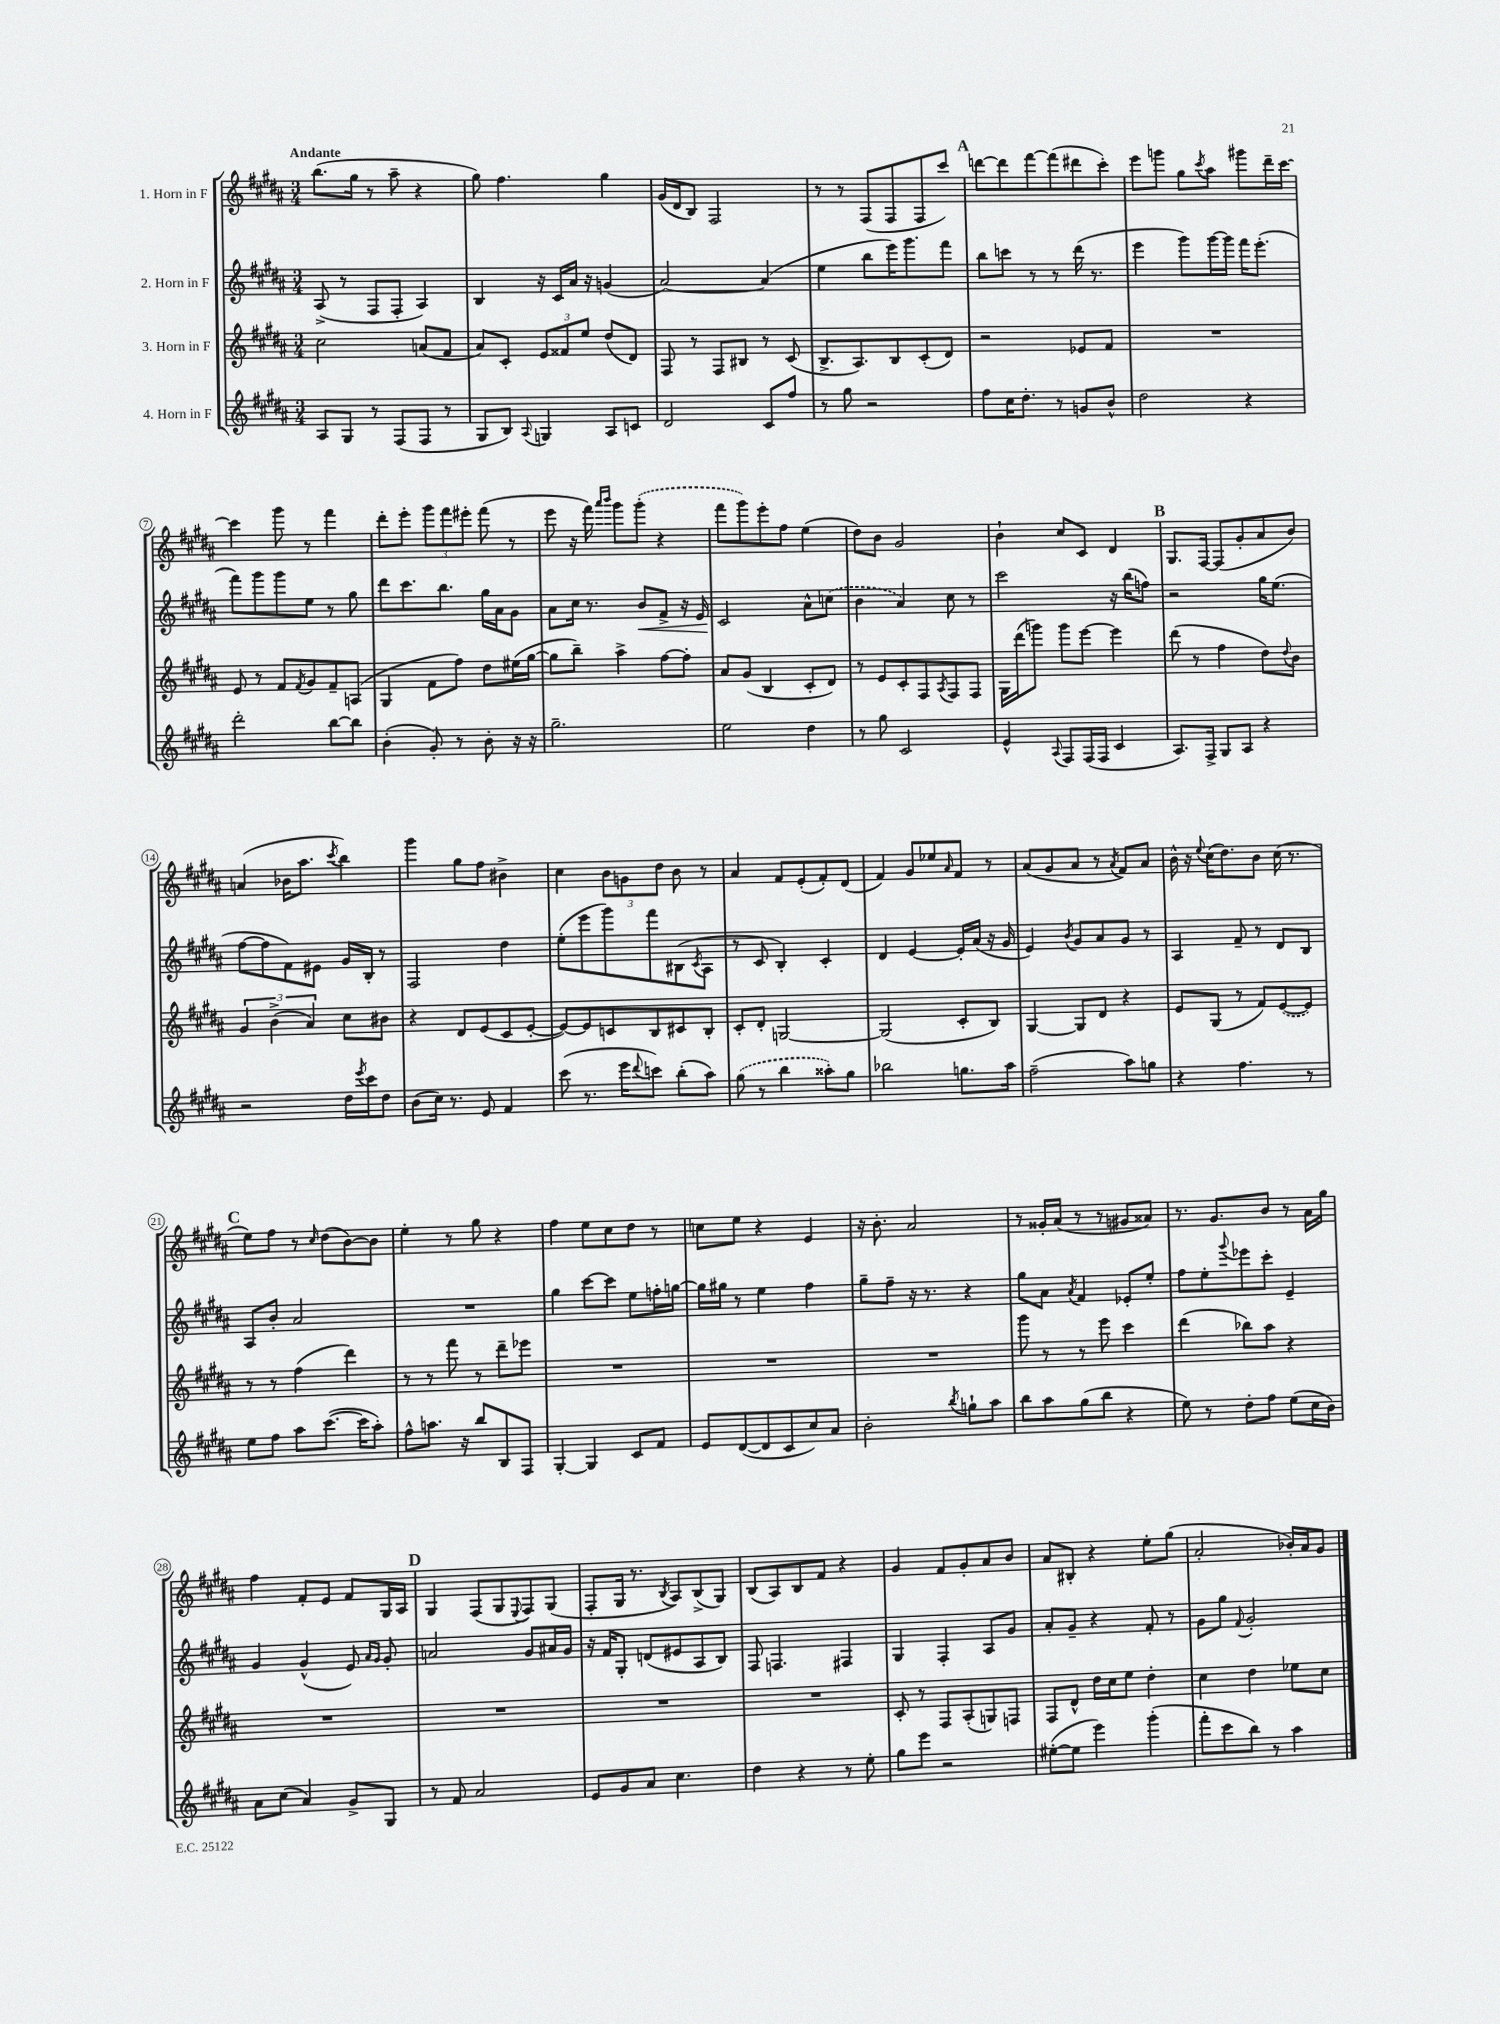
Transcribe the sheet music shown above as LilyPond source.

<<
\new StaffGroup <<
\new Staff = "s0" \with { instrumentName = "1. Horn in F" } {
    \clef treble \key b \major \numericTimeSignature \time 3/4 \tempo "Andante"
    b''8.( gis''16 r8 ais''8-- r4 |
    gis''8) fis''4. gis''4 |
    gis'16( dis'16 b8) fis2 |
    r8 r8 fis8( fis8 fis8 cis'''8) |
    \mark \markup { \bold "A" } d'''8~ d'''8 fis'''8~ fis'''8( dis'''8 cis'''8-.) |
    e'''8 g'''8 gis''8 \acciaccatura { cis'''8 } ais''8 gis'''8 dis'''16-- cis'''16~ |
    cis'''4 gis'''8 r8 fis'''4 |
    dis'''8-. e'''8-. \tuplet 3/2 { gis'''8 fis'''8 eis'''8-. } fis'''8( r8 |
    e'''8 r16 fis'''16) \grace { ais'''16 b'''16 } gis'''8 \once \slurDashed gis'''8-.( r4 |
    fis'''8 gis'''8) e'''8-. fis''8 e''4( |
    dis''8) b'8 gis'2 |
    b'4-! cis''8 cis'8 dis'4 |
    \mark \markup { \bold "B" } gis8. fis16~ fis8( gis'8-. ais'8 b'8) |
    a'4( bes'16 ais''8. \acciaccatura { cis'''8 } b''4) |
    gis'''4 gis''8 fis''8 bis'4-> |
    cis''4 \tuplet 3/2 { b'8 g'8 dis''8 } b'8 r8 |
    ais'4 fis'8 e'8-.( fis'8-.) dis'8( |
    fis'4) gis'8 ees''8 \grace { ais'16 } fis'8 r8 |
    ais'8( gis'8 ais'8 r8 \acciaccatura { ais'8 } fis'8) ais'8 |
    b'16-^ r16 \appoggiatura { e''8 } cis''16( dis''8.) b'8 cis''16( r8. |
    \mark \markup { \bold "C" } e''8) fis''8 r8 \grace { cis''16 } dis''8( b'8~) b'8 |
    e''4-. r8 gis''8 r4 |
    fis''4 e''8 cis''8 dis''8 r8 |
    c''8 e''8 r4 e'4 |
    r16 b'8.-. ais'2 |
    r8 gisis'16-. ais'16( r8 r8 gis'8 aisis'8) |
    r8. gis'8. b'8 r8 ais'16 gis''16 |
    fis''4 fis'8-. e'8 fis'8 gis16 ais16 |
    \mark \markup { \bold "D" } gis4 fis8( gis8 \appoggiatura { e8 } fis8) gis8( |
    fis8-. gis16 r8. \acciaccatura { b8 } ais8) b8->( gis8) |
    b8( ais8) b8 fis'8 r4 |
    gis'4 fis'8 gis'8-. ais'8 b'8 |
    ais'8 bis8-. r4 e''8-. gis''8( |
    ais'2-. bes'16-.) ais'16 gis'8 \bar "|." |
}
\new Staff = "s1" \with { instrumentName = "2. Horn in F" } {
    \clef treble \key b \major \numericTimeSignature \time 3/4
    ais8->( r8 fis8 fis8-. ais4) |
    b4 r16 cis'16 ais'16 r16 g'4( |
    ais'2~) ais'4( |
    e''4 b''8 e'''16) gis'''8. fis'''8 |
    \mark \markup { \bold "A" } b''8 c'''8 r8 r8 dis'''16( r8. |
    e'''4 gis'''8) gis'''16~ gis'''16 fis'''16 e'''8.-.( |
    fis'''8) gis'''8 gis'''8 e''8 r8 gis''8 |
    dis'''8 cis'''8. b''8. gis''16 ais'16 gis'8 |
    ais'8 cis''16 r8. b'8\< fis'8-> r16 e'16 |
    cis'2\! ais'8-^ \once \slurDashed c''8( |
    b'4 ais'4) cis''8 r8 |
    cis'''2 r16 b''16( f''8) |
    \mark \markup { \bold "B" } r2 gis''16 e''8.( |
    fis''8~ fis''8 fis'8) eis'8 gis'16 b16-. r8 |
    fis2 dis''4 |
    e''8-.( e'''8 gis'''8) fis'''8 bis8( \acciaccatura { cis'8 } ais8 |
    r8 cis'8 b4-.) cis'4-. |
    dis'4 e'4~ e'16-. ais'16( r16 gis'16 |
    e'4) \acciaccatura { b'8 } gis'8 ais'8 gis'8 r8 |
    ais4 fis'8-- r8 dis'8 b8 |
    \mark \markup { \bold "C" } ais8 b'8-. ais'2 |
    R2. |
    gis''4 cis'''8~ cis'''8 e''8 f''16-. g''16~ |
    g''16 gis''16 r8 e''4 fis''4 |
    gis''8-- fis''8-- r16 r8. r4 |
    gis''8 ais'8 \acciaccatura { ais'8 } fis'4 ees'8-. e''8-. |
    fis''8 e''8-. \appoggiatura { gis'''8 } ees'''8 cis'''8-. e'4-- |
    gis'4 gis'4-^( e'8) \grace { ais'16 gis'16 } gis'8-. |
    \mark \markup { \bold "D" } a'2 gis'8 ais'16 gis'16 |
    r16 fis'16 gis8-. d'8( eis'8 ais8 b8) |
    fis8 f4. fis4 |
    gis4 fis4-. ais8 gis'8 |
    ais'8-. gis'8-- r4 fis'8-. r8 |
    gis'8 gis''8 \appoggiatura { fis'8 } gis'2-. \bar "|." |
}
\new Staff = "s2" \with { instrumentName = "3. Horn in F" } {
    \clef treble \key b \major \numericTimeSignature \time 3/4
    cis''2 a'8( fis'8 |
    ais'8) cis'8-. \tuplet 3/2 { e'8 fisis'8 e''8 } dis''8( dis'8) |
    fis8 r8 fis8 bis8 r8 cis'8( |
    b8.-> ais8.) b8 cis'8-.( dis'8) |
    \mark \markup { \bold "A" } r2 ees'8 fis'8 |
    R2. |
    e'8 r8 fis'8 \acciaccatura { fis'8 } gis'8 fis'8-- a8( |
    gis4 fis'8 fis''8) dis''8 eis''16( gis''16~ |
    gis''8 b''8--) ais''4-> fis''8~ fis''8-. |
    ais'8 gis'8( b4 cis'8-. dis'8) |
    r8 e'8 cis'8-. fis8 \acciaccatura { ais8 } fis8 fis8 |
    gis16 dis'''16( g'''8) g'''8 e'''8~ e'''4 |
    \mark \markup { \bold "B" } dis'''8( r8 fis''4 dis''8) \appoggiatura { dis''8 } b'8 |
    \tuplet 3/2 { gis'4 b'4->( ais'4) } cis''8 bis'8 |
    r4 dis'8 e'8( cis'8 e'8~-. |
    e'8~) e'8 c'8 b8 cis'8 b8-. |
    cis'8-. dis'8-. g2~ |
    g2( cis'8-. b8) |
    gis4~ gis8 dis'8 r4 |
    e'8 gis8( r8 fis'8) \once \slurDashed e'8~( e'8) |
    \mark \markup { \bold "C" } r8 r8 fis''4( dis'''4) |
    r8 r8 fis'''8 r8 dis'''8-- ees'''8 |
    R2. |
    R2. |
    R2. |
    gis'''8 r8 r8 e'''8 cis'''4 |
    dis'''4( bes''8) ais''8 r4 |
    R2. |
    \mark \markup { \bold "D" } R2. |
    R2. |
    R2. |
    cis'8-. r8 fis8 ais8-.( g8) f8 |
    fis8 dis'8-^ dis''16 cis''16 e''8 dis''4-. |
    cis''4 dis''4 ees''8 cis''8 \bar "|." |
}
\new Staff = "s3" \with { instrumentName = "4. Horn in F" } {
    \clef treble \key b \major \numericTimeSignature \time 3/4
    ais8 gis8 r8 fis8( fis8 r8 |
    gis8 b8) \appoggiatura { ais8 } g4 ais8 c'8 |
    dis'2 cis'8 fis''8 |
    r8 gis''8 r2 |
    \mark \markup { \bold "A" } fis''8 cis''16 dis''8.-. r8 g'8 b'8-^ |
    dis''2 r4 |
    dis'''2-. b''8~ b''8 |
    b'4-.( gis'8-.) r8 b'8-. r16 r16 |
    gis''2.-- |
    e''2 dis''4 |
    r8 gis''8 cis'2 |
    e'4-^ \appoggiatura { ais8 } fis8 fis16( fis16 cis'4 |
    \mark \markup { \bold "B" } ais8.) fis16-> gis8 ais8 r4 |
    r2 dis''16 \acciaccatura { e'''8 } cis'''16 dis''8 |
    b'8( cis''16) r8. e'8 fis'4 |
    cis'''8( r8. e'''16 \appoggiatura { dis'''8 } c'''8) b''8-.( ais''8) |
    \once \slurDashed gis''8( r8 b''4 aisis''8-.) gis''8 |
    bes''2 g''8. ais''16 |
    fis''2--( ais''8) g''8 |
    r4 fis''4. r8 |
    \mark \markup { \bold "C" } e''8 fis''8 ais''8 cis'''8.~( cis'''16 ais''8-.) |
    fis''8-^ a''8. r16 b''8 b8 fis8 |
    gis4~-. gis4 cis'8 fis'8 |
    e'8 dis'8~( dis'8 cis'8 cis''8) ais'8 |
    b'2-. \acciaccatura { b''8 } g''8-! ais''8 |
    b''8 ais''8 gis''8( b''8 r4 |
    e''8) r8 dis''8-. fis''8 e''8( cis''16 b'16) |
    ais'8 cis''8( ais'4) gis'8-> gis8 |
    \mark \markup { \bold "D" } r8 fis'8 ais'2 |
    e'8 gis'8 ais'8 cis''4. |
    dis''4 r4 r8 e''8-. |
    gis''8 e'''8 r2 |
    eis''8~-.( eis''8 e'''4) gis'''4-.( |
    fis'''8-. cis'''8 b''8) r8 ais''4 \bar "|." |
}
>>
>>
\layout { \context { \Score \override BarNumber.stencil = #(make-stencil-circler 0.1 0.3 ly:text-interface::print) } }
